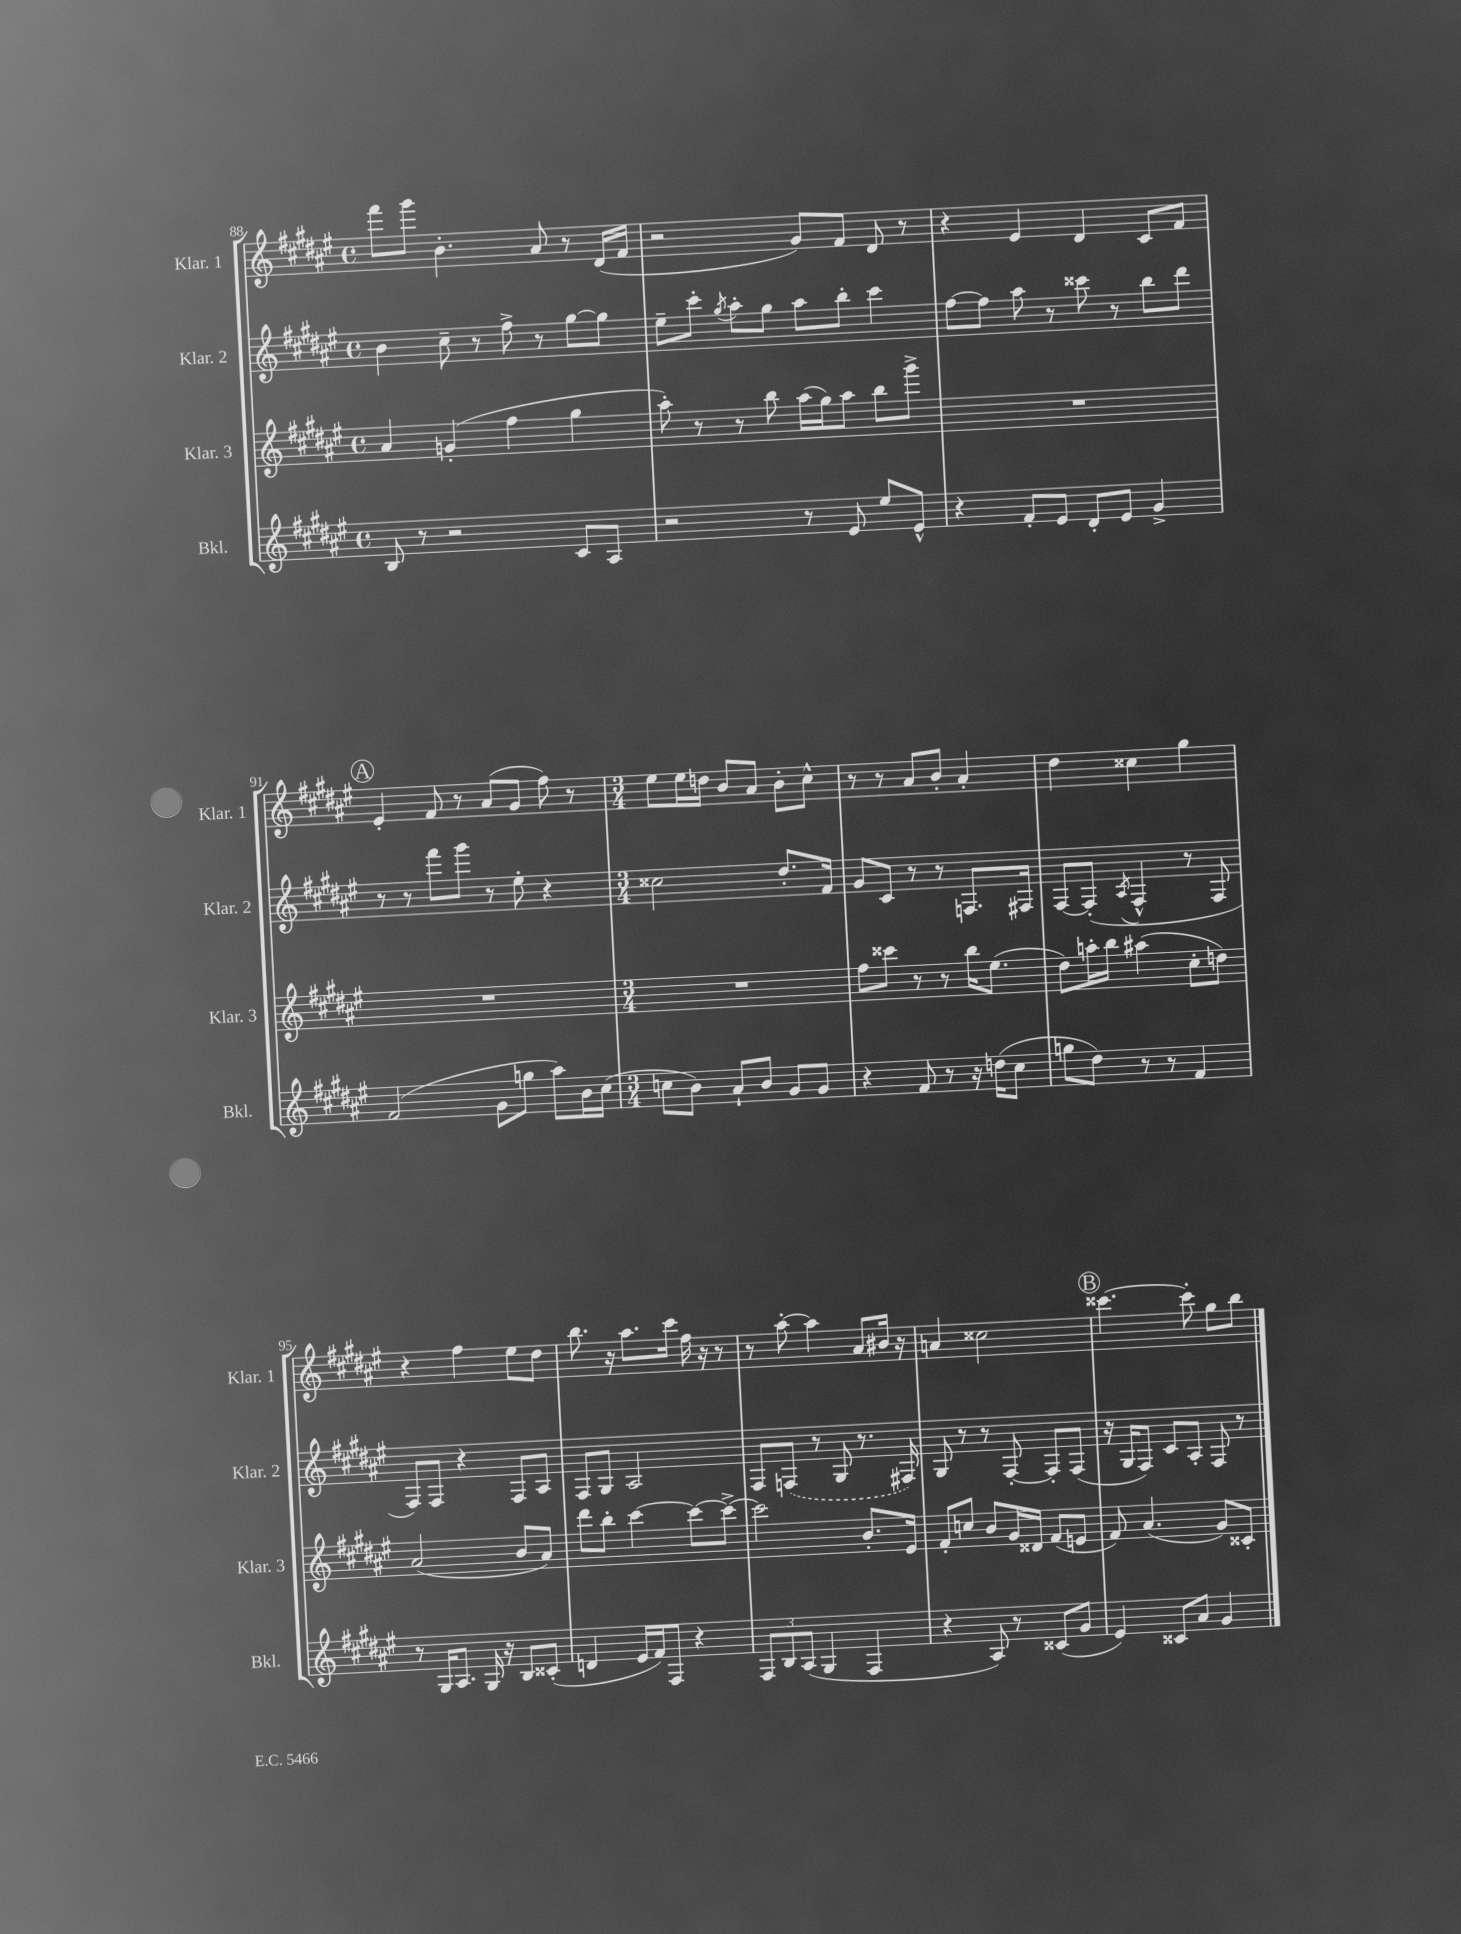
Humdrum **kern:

**kern	**kern	**kern	**kern
*staff4	*staff3	*staff2	*staff1
*clefG2	*clefG2	*clefG2	*clefG2
*k[f#c#g#d#a#e#]	*k[f#c#g#d#a#e#]	*k[f#c#g#d#a#e#]	*k[f#c#g#d#a#e#]
*M4/4	*M4/4	*M4/4	*M4/4
*met(c)	*met(c)	*met(c)	*met(c)
8B	4a#	4b	8fff#
8r	.	.	8ggg#
2r	(4g'	8cc#~	4.b'
.	.	8r	.
.	4ff#	8ff#^	.
.	.	8r	8a#
8c#	4gg#	[8gg#	8r
8A#	.	8gg#]	(16d#
.	.	.	16f#
=	=	=	=
2r	8aa#')	8ee#~	2r
.	8r	8ccc#'	.
.	.	8qgg#	.
.	8r	8aa#'	.
.	8bb	8gg#	.
8r	(16aa#	8aa#	8g#)
.	16gg#)	.	.
8e#	8aa#	8bb'	8f#
8ee#	8bb	4ccc#	8d#
8e#^^	8ggg#^	.	8r
=	=	=	=
4r	1r	[8ff#	4r
.	.	8ff#]	.
8f#'	.	8aa#	4e#
8e#	.	8r	.
8d#'	.	8ccc##	4d#
8e#	.	8r	.
4g#^	.	8bb	8c#
.	.	8ddd#	8f#
=	=	=	=
(2f#	1r	8r	4e#'
.	.	8r	.
.	.	8fff#	8f#
.	.	8ggg#	8r
8g#	.	8r	(8a#
8gg	.	8ee#'	8g#
8aa#)	.	4r	8ff#)
16b	.	.	8r
(16cc#	.	.	.
=	=	=	=
*M3/4	*M3/4	*M3/4	*M3/4
8cc	2.r	2cc##	8ee#
8b)	.	.	16ee#
.	.	.	16dd
8a#`	.	.	8b
8b	.	.	8a#
8g#	.	8.dd#'	8b'
8g#	.	.	8cc#^^
.	.	16f#	.
=	=	=	=
4r	8ff#	8g#	8r
.	8ccc##	8c#	8r
8f#	8r	8r	8a#
8r	8r	8r	8b'
16r	16bb	8.F	4a#'
(16dd	(8.ee#	.	.
8cc#	.	.	.
.	.	16F#	.
=	=	=	=
8gg	8dd#)	[8F#	4dd#
8dd#)	16aa'	(8F#']	.
.	16bb	.	.
.	.	8qA#	.
8r	(4aa#	4F#^^	4cc##
8r	.	.	.
4f#	8cc#'	8r	4gg#
.	8dd)	8F#	.
=	=	=	=
8r	(2a#	8F#)	4r
16G#	.	8F#	.
8.A#	.	.	.
.	.	4r	4ff#
16G#	.	.	.
16r	.	.	.
8B	8b	8F#	8ee#
(8c##'	8a#)	8A#	8dd#
=	=	=	=
4d	8ddd#	8F#	8.bb
.	8bb'	8G#	.
.	.	.	16r
16e#	[4ccc#	2A#	8.aa#
16f#)	.	.	.
8F#	.	.	.
.	.	.	16ccc#
4r	8ccc#_	.	16ff#
.	.	.	16r
.	8ccc#^_	.	8r
=	=	=	=
12F#	2ccc#]	8F#	8r
12B	.	.	.
.	.	(8F	[8aa#'
(12A#	.	.	.
4G#	.	8r	4aa#]
.	.	8G#	.
4F#	8.b'	8.r	8a#
.	.	.	16b#
.	16e#	16F#)	16r
=	=	=	=
4r	8f#'	8G#	4a
.	8cc	8r	.
8A#)	8b	8r	2cc##
8r	16g#	[8F#'	.
.	16d##	.	.
(8c##	(8f#	8F#']	.
8g#	8e	(8F#	.
=	=	=	=
4e#)	8f#)	16r	[4.ccc##
.	.	16G#	.
.	(4.a#	8F#)	.
8c##	.	8c#	.
8a#	.	8A#'	8ccc##']
4g#	8g#)	8F#	8gg#
.	8c##'	8r	8bb
==	==	==	==
*-	*-	*-	*-
